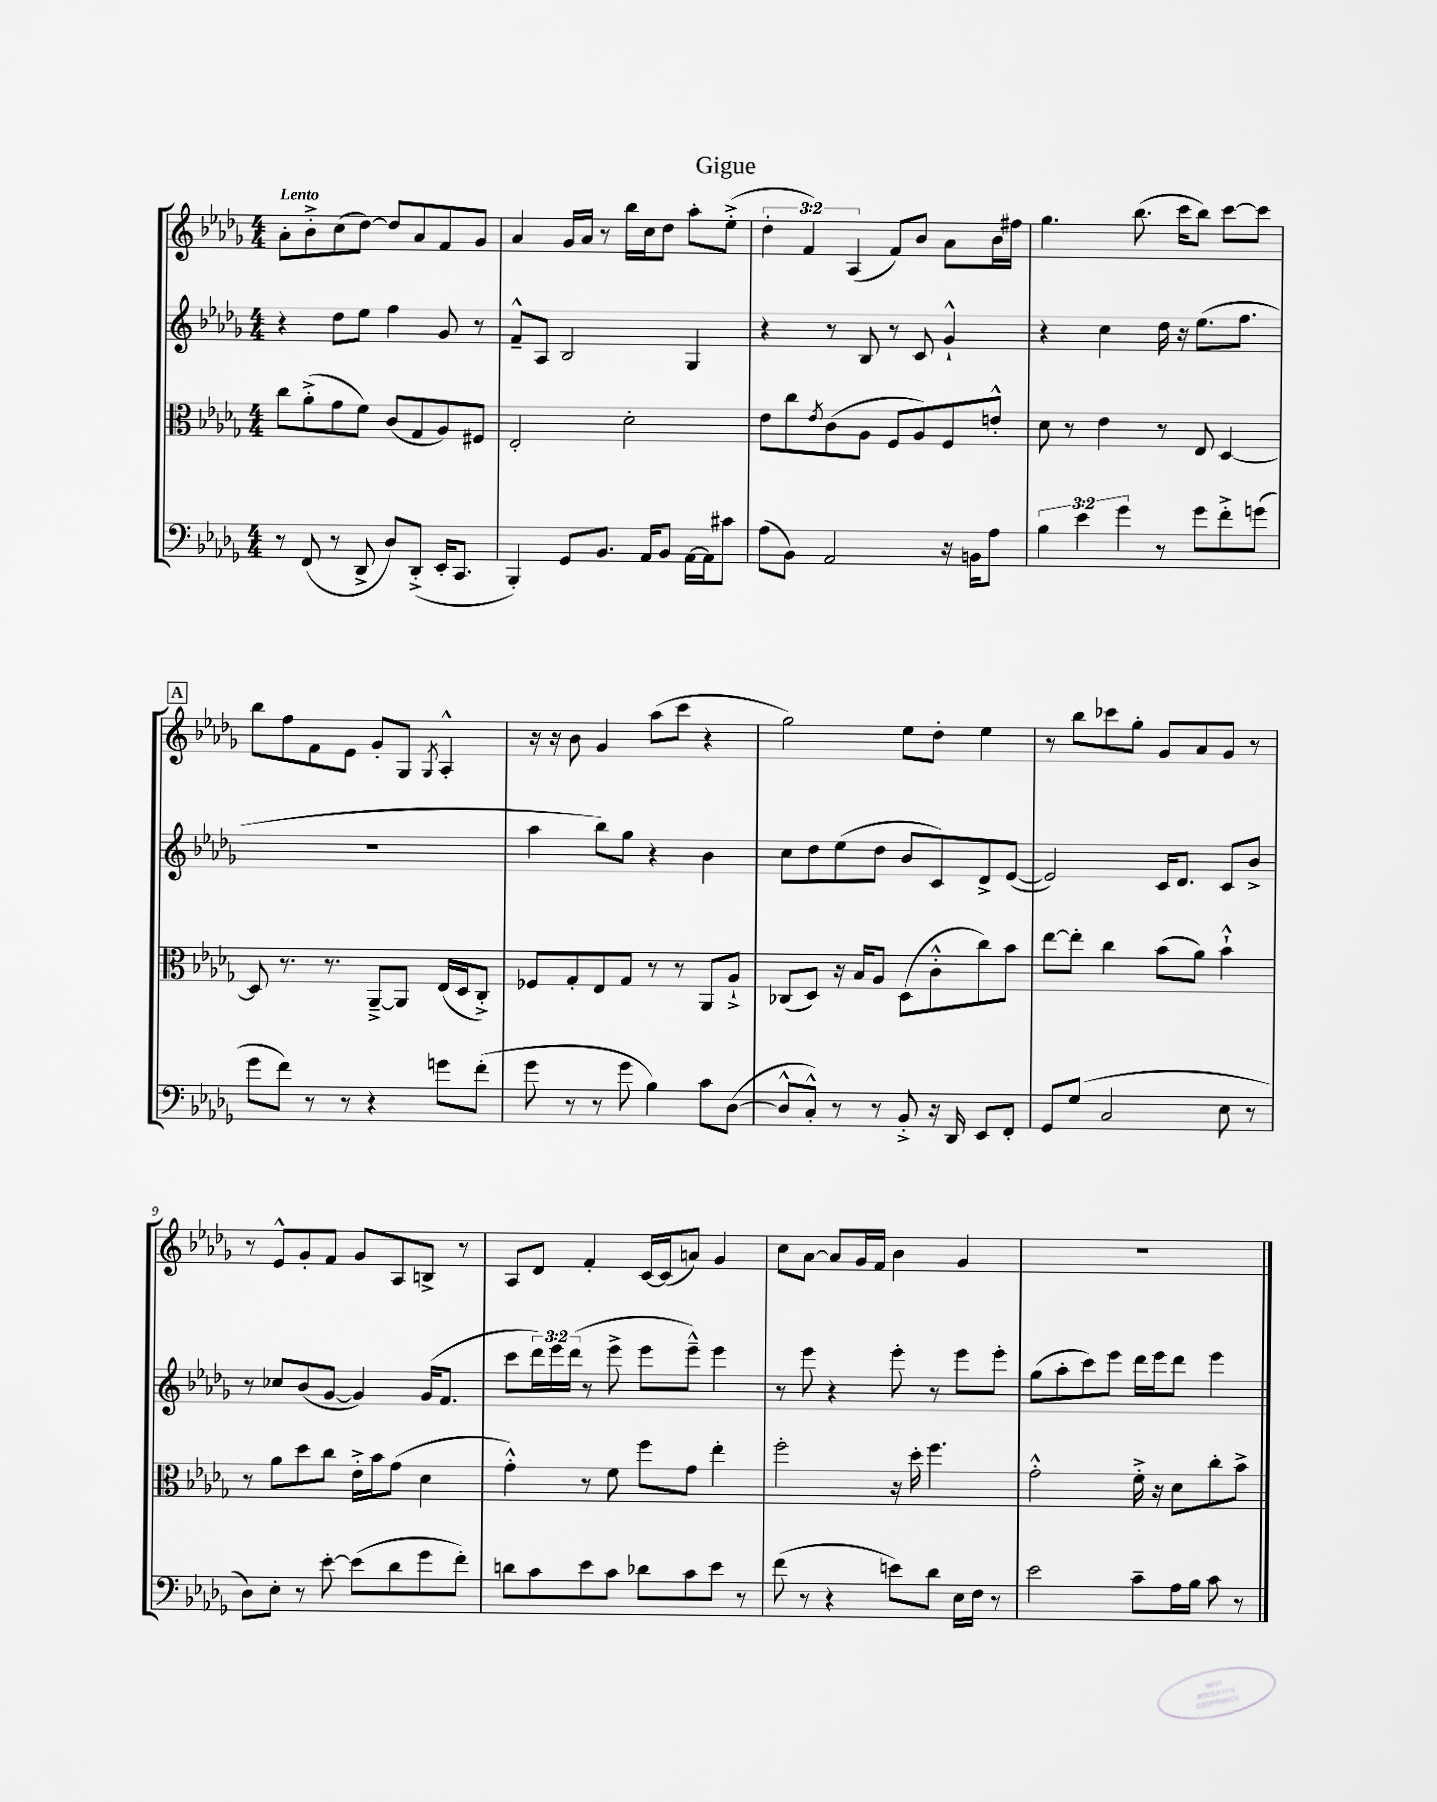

**kern	**kern	**kern	**kern
*staff4	*staff3	*staff2	*staff1
*clefF4	*clefC3	*clefG2	*clefG2
*k[b-e-a-d-g-]	*k[b-e-a-d-g-]	*k[b-e-a-d-g-]	*k[b-e-a-d-g-]
*M4/4	*M4/4	*M4/4	*M4/4
8r	8cc	4r	8a-'
(8FF	(8a-'^	.	8b-'^
8r	8g-	8dd-	(8cc
8DD-^	8f)	8ee-	[8dd-)
8D-)	(8c	4ff	8dd-]
(8DD-'^	8G-	.	8a-
16EE-'	8A-)	8g-	8f
8.CC	.	.	.
.	8F#	8r	8g-
=	=	=	=
4BBB-')	2E-'	8f~^^	4a-
.	.	8A-	.
8GG-	.	2B-	16g-
.	.	.	16a-
8.BB-	.	.	8r
.	2d-'	.	16bb-
16AA-	.	.	16cc
8BB-	.	.	8dd-
[16AA-	.	4G-	8aa-'
16AA-]	.	.	.
8c#	.	.	(8ee-'^
=	=	=	=
(8A-	8e-	4r	6dd-'
8BB-)	8cc	.	.
.	.	.	6f)
.	8qe-	.	.
2AA-	(8c	8r	.
.	.	.	(6A-
.	8A-	8B-	.
.	8F	8r	8f)
.	8A-)	8c	8b-
16r	8F	4g-`^^	8a-
16BB	.	.	.
8A-	8e'^^	.	16b-
.	.	.	16ff#
=	=	=	=
6B-	8d-	4r	4.gg-
.	8r	.	.
6e-	.	.	.
.	4e-	4cc	.
6g-	.	.	.
.	.	.	(8.bb-
8r	8r	16dd-	.
.	.	16r	16ccc
8g-	8E-	(8.ee-	8bb-)
8f'^	[4D-	.	[8ccc
.	.	8.ff	.
(8g	.	.	8ccc]
=	=	=	=
8g-	8D-]	1r	8bb-
8f)	8.r	.	8ff
8r	.	.	8f
.	8.r	.	.
8r	.	.	8e-
4r	[8AA-~^	.	8g-'
.	8AA-]	.	8G-
.	.	.	8qG-
8g	(16E-	.	4A-'^^
.	16D-	.	.
(8f'	8C'^)	.	.
=	=	=	=
8g-	8F-	4aa-	16r
.	.	.	16r
8r	8G-'	.	8b-
8r	8E-	8bb-)	4g-
8g-	8G-	8gg-	.
4B-)	8r	4r	(8aa-
.	8r	.	8ccc
8c	8AA-	4b-	4r
([8D-	8A-`^	.	.
=	=	=	=
8D-^^]	(8C-	8cc	2gg-)
8C'^^)	8D-)	8dd-	.
8r	16r	(8ee-	.
.	16B-	.	.
8r	8A-	8dd-	.
8BB-'^	(8D-	8b-	8ee-
16r	8c'^^	8c)	8dd-'
16DD-	.	.	.
8EE-	8cc)	8d-^	4ee-
8FF'	8b-	([8e-	.
=	=	=	=
8GG-	[8ee-	2e-])	8r
(8G-	8ee-']	.	8bb-
2C	4cc	.	8ccc-
.	.	.	8gg-'
.	(8b-	16c	8g-
.	.	8.d-	.
.	8a-)	.	8a-
8E-	4b-`^^	8c	8g-
8r	.	8b-^	8r
=	=	=	=
8D-)	8r	8r	8r
8E-'	8a-	8cc-	8e-^^
8r	8dd-	(8b-	8g-'
[8e-'	8cc	[8g-	8f
(8e-]	16e-'^	4g-])	8g-
.	16b-	.	.
8d-	(8g-	.	8A-
8g-	4d-	(16g-	8B^
.	.	8.f	.
8f')	.	.	8r
=	=	=	=
8d	4g-'^^)	8ccc	8A-
8c	.	24ddd-)	8d-
.	.	24eee-	.
.	.	(24ddd-	.
8e-	8r	8r	4f'
8c	8f	8eee-^	.
8d-	8ff	8eee-	[16c
.	.	.	(16c]
8c	8g-	8eee-~^^)	8a)
8e-	4ee-'	4eee-	4g-
8r	.	.	.
=	=	=	=
(8f	2ff'	8r	8cc
8r	.	8eee-	[8a-
4r	.	4r	8a-]
.	.	.	16g-
.	.	.	16f
8e)	16r	8eee-'	4b-
.	16dd-'	.	.
8d-	4.ff	8r	.
16E-	.	8eee-	4g-
16F	.	.	.
8r	.	8eee-'	.
=	=	=	=
2e-	2g-'^^	(8gg-	1r
.	.	8aa-'	.
.	.	8ccc)	.
.	.	8eee-	.
8c~	16f'^	16ddd-	.
.	16r	16eee-	.
16A-	8d-	8ddd-	.
16B-	.	.	.
8c	8cc'	4eee-	.
8r	8b-^	.	.
==	==	==	==
*-	*-	*-	*-
